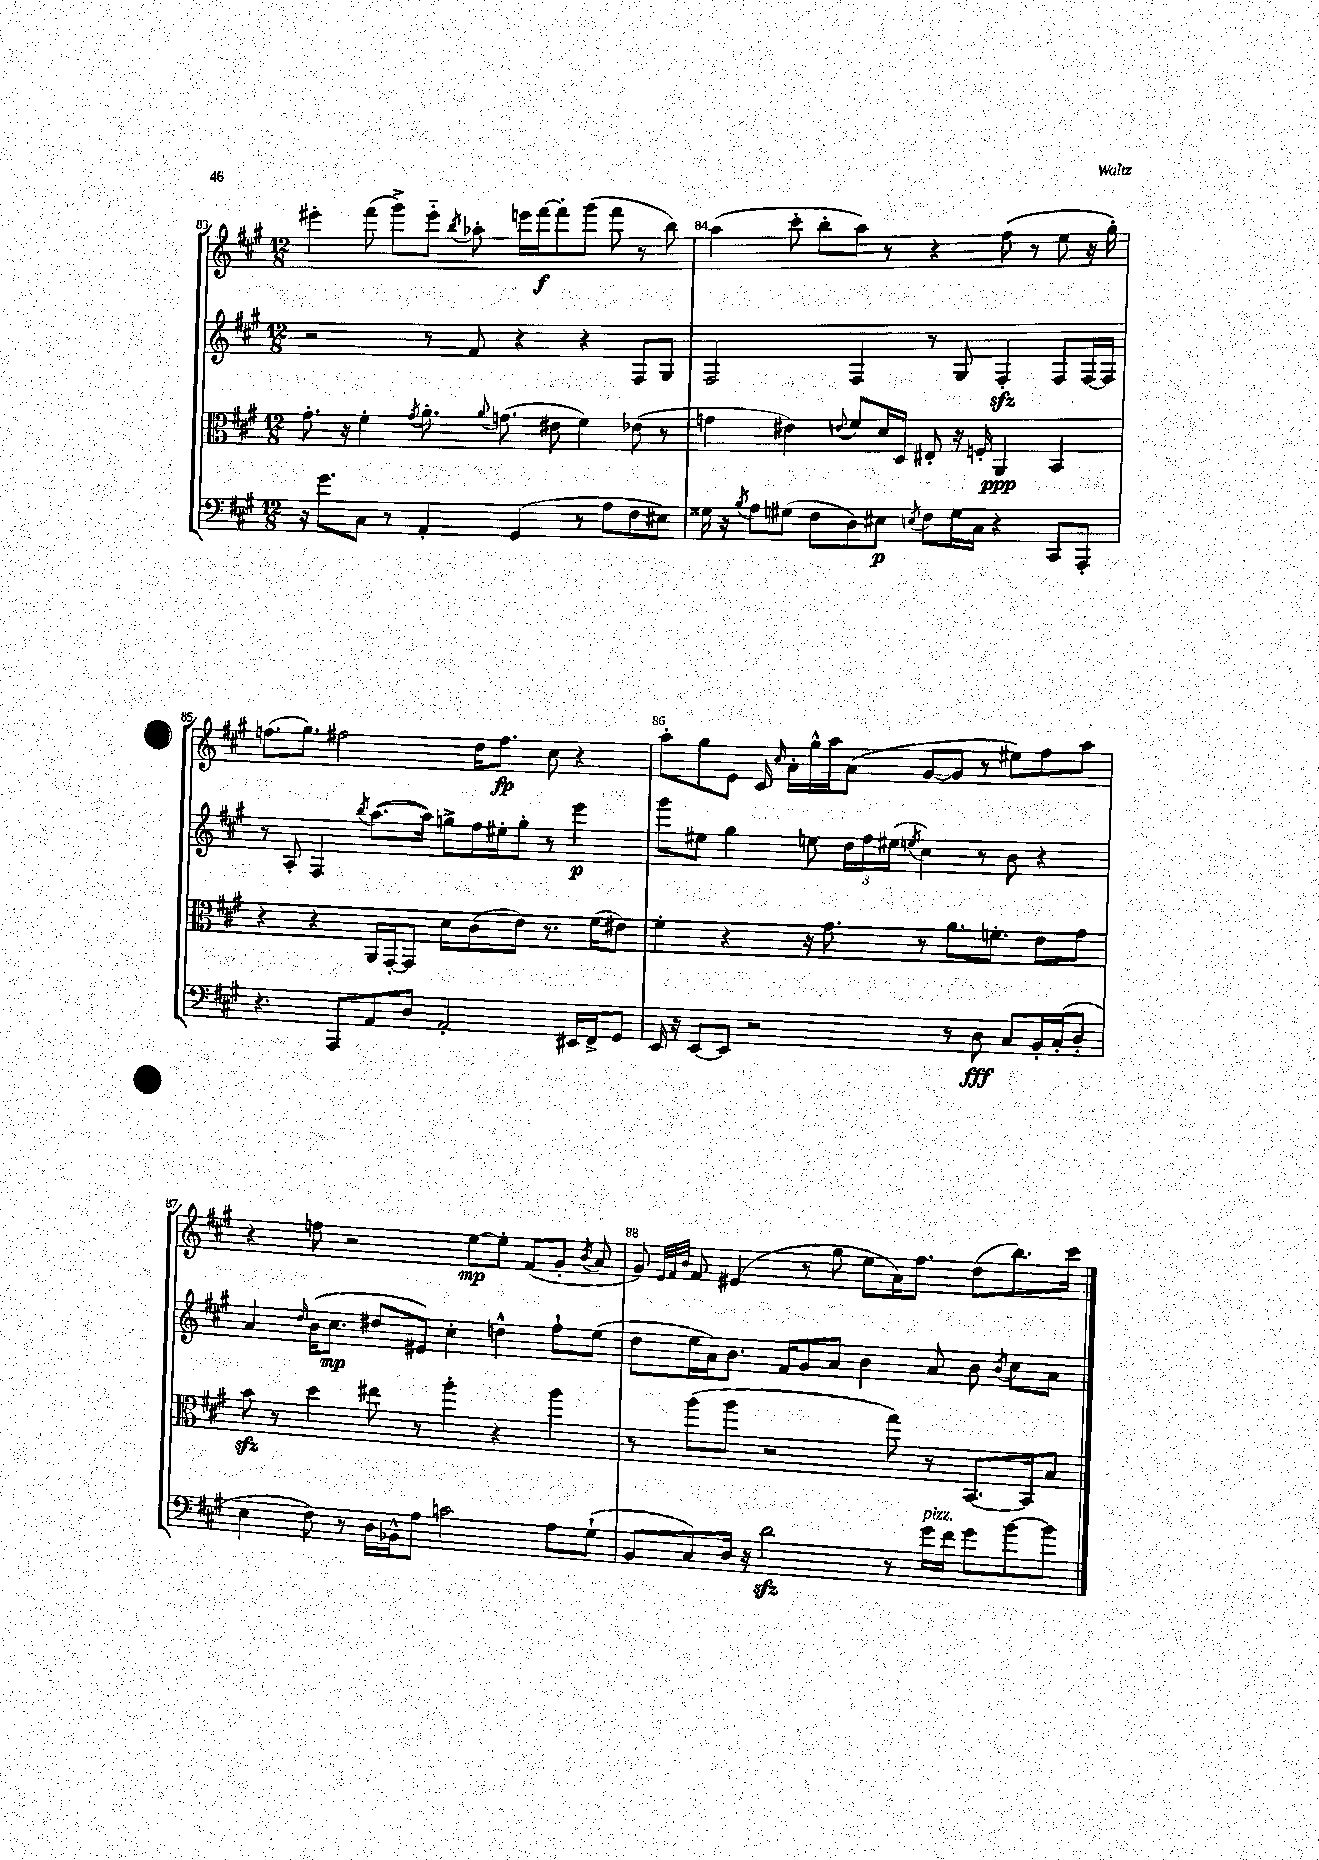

**kern	**kern	**kern	**kern
*staff4	*staff3	*staff2	*staff1
*clefF4	*clefC3	*clefG2	*clefG2
*k[f#c#g#]	*k[f#c#g#]	*k[f#c#g#]	*k[f#c#g#]
*M12/8	*M12/8	*M12/8	*M12/8
16r	8.g#'	2r	4eee#'
8.g#	.	.	.
.	16r	.	.
8C#	4f#'	.	(8fff#
8r	.	.	8ggg#^)
.	8qg#	.	.
4AA'	8.a'	8r	8eee#'~
.	.	.	8qbb
.	.	8f#	8aa-'
.	8qqa	.	.
.	(8.g	.	.
(4GG#	.	4r	16eee
.	.	.	[16fff#
.	8e#	.	8fff#']
8r	4f#)	4r	(8ggg#
8A	.	.	8fff#
8F#	(8e-	8F#	8r
8E#)	8r	8G#	8bb)
=	=	=	=
16G##	4g	2F#	(4aa
16r	.	.	.
8qB	.	.	.
8A	.	.	.
(8G#	4e#)	.	8ccc#'
8F#	.	.	8bb'
.	8qqe	.	.
8D)	8f#	4F#	8aa)
8E#	16d	.	8r
.	16D	.	.
8qE	.	.	.
8F#	8E#'	8r	4r
16G#	16r	8G#	.
16C#	16F'	.	.
4r	4AA	4F#'	(8ff#
.	.	.	8r
8CC#	4BB	8F#	8ee
8AAA'	.	[16F#	16r
.	.	16F#]	16gg#')
=	=	=	=
4.r	4r	8r	(8.ff
.	.	8A'	.
.	.	.	8.gg#)
.	4r	4F#	.
8AAA	.	.	2ff#
.	.	8qbb	.
8AA	16AA	([8.aa	.
.	[16GG#'	.	.
8D	8GG#]	.	.
.	.	16aa])	.
2AA'	8d	8gg^	.
.	(8c#	16ff#	16dd
.	.	16ee#'	8.ff#
.	8e)	8gg'	.
.	8.r	8r	8cc#
16EE#	.	4eee	4r
16FF#^	(16f#	.	.
8GG#	8e#)	.	.
=	=	=	=
16EE	4f#'	8ggg#	8aa'
16r	.	.	.
[8EE	.	8ee#	8gg#
8EE]	4r	4gg#	8e
2r	.	.	16c#
.	.	.	16qqcc#
.	.	.	16a'
.	16r	8ee	16gg#^^
.	8.g#	.	16aa
.	.	24dd	(8a
.	.	24ff#	.
.	.	(24ee#	.
.	.	8qee	.
.	8r	4cc#)	[8g#
8r	8.a	.	8g#]
8D	.	8r	8r
.	8.f'	.	.
8C#	.	8b	8ee#)
16BB'	8e	4r	8ff#
(16C#'	.	.	.
8D'	8g#	.	8aa
=	=	=	=
4E	8b	4a	4r
.	8r	.	.
.	.	16qqdd	.
8F#)	4dd	(16b	8ff
.	.	8.cc#	.
8r	.	.	2r
16D	8ee#	8dd#	.
16BB-^^	.	.	.
8A	8r	8e#)	.
2c	4aa'	4cc#'	.
.	.	.	[8ee
.	4r	4dd^^	8ee']
.	.	.	(8f#
8A	4aa	8ff#`	8g#'
.	.	.	8qb
(8G#`	.	(8ee	8a
=	=	=	=
8BB	8r	8dd	8g#)
.	.	.	32qqe
.	.	.	32qqf#
.	.	.	32qqb
8C#)	(8aa	16ee	8f#
.	.	16a)	.
16D	8aa	8.b	(4e#
16r	.	.	.
2d	2r	.	.
.	.	16f#	.
.	.	8g#	8r
.	.	8a	8gg#
.	.	4b	8ee
8r	8gg#)	.	16a)
.	.	.	8.ff#
16g#	8r	8a	.
16f#	.	.	.
8g#	[8.BB	8b	(8dd
.	.	8qb	.
[8b	.	8cc#	8.bb)
.	16BB]	.	.
8b]	8B	8a	.
.	.	.	16ccc#
==	==	==	==
*-	*-	*-	*-
